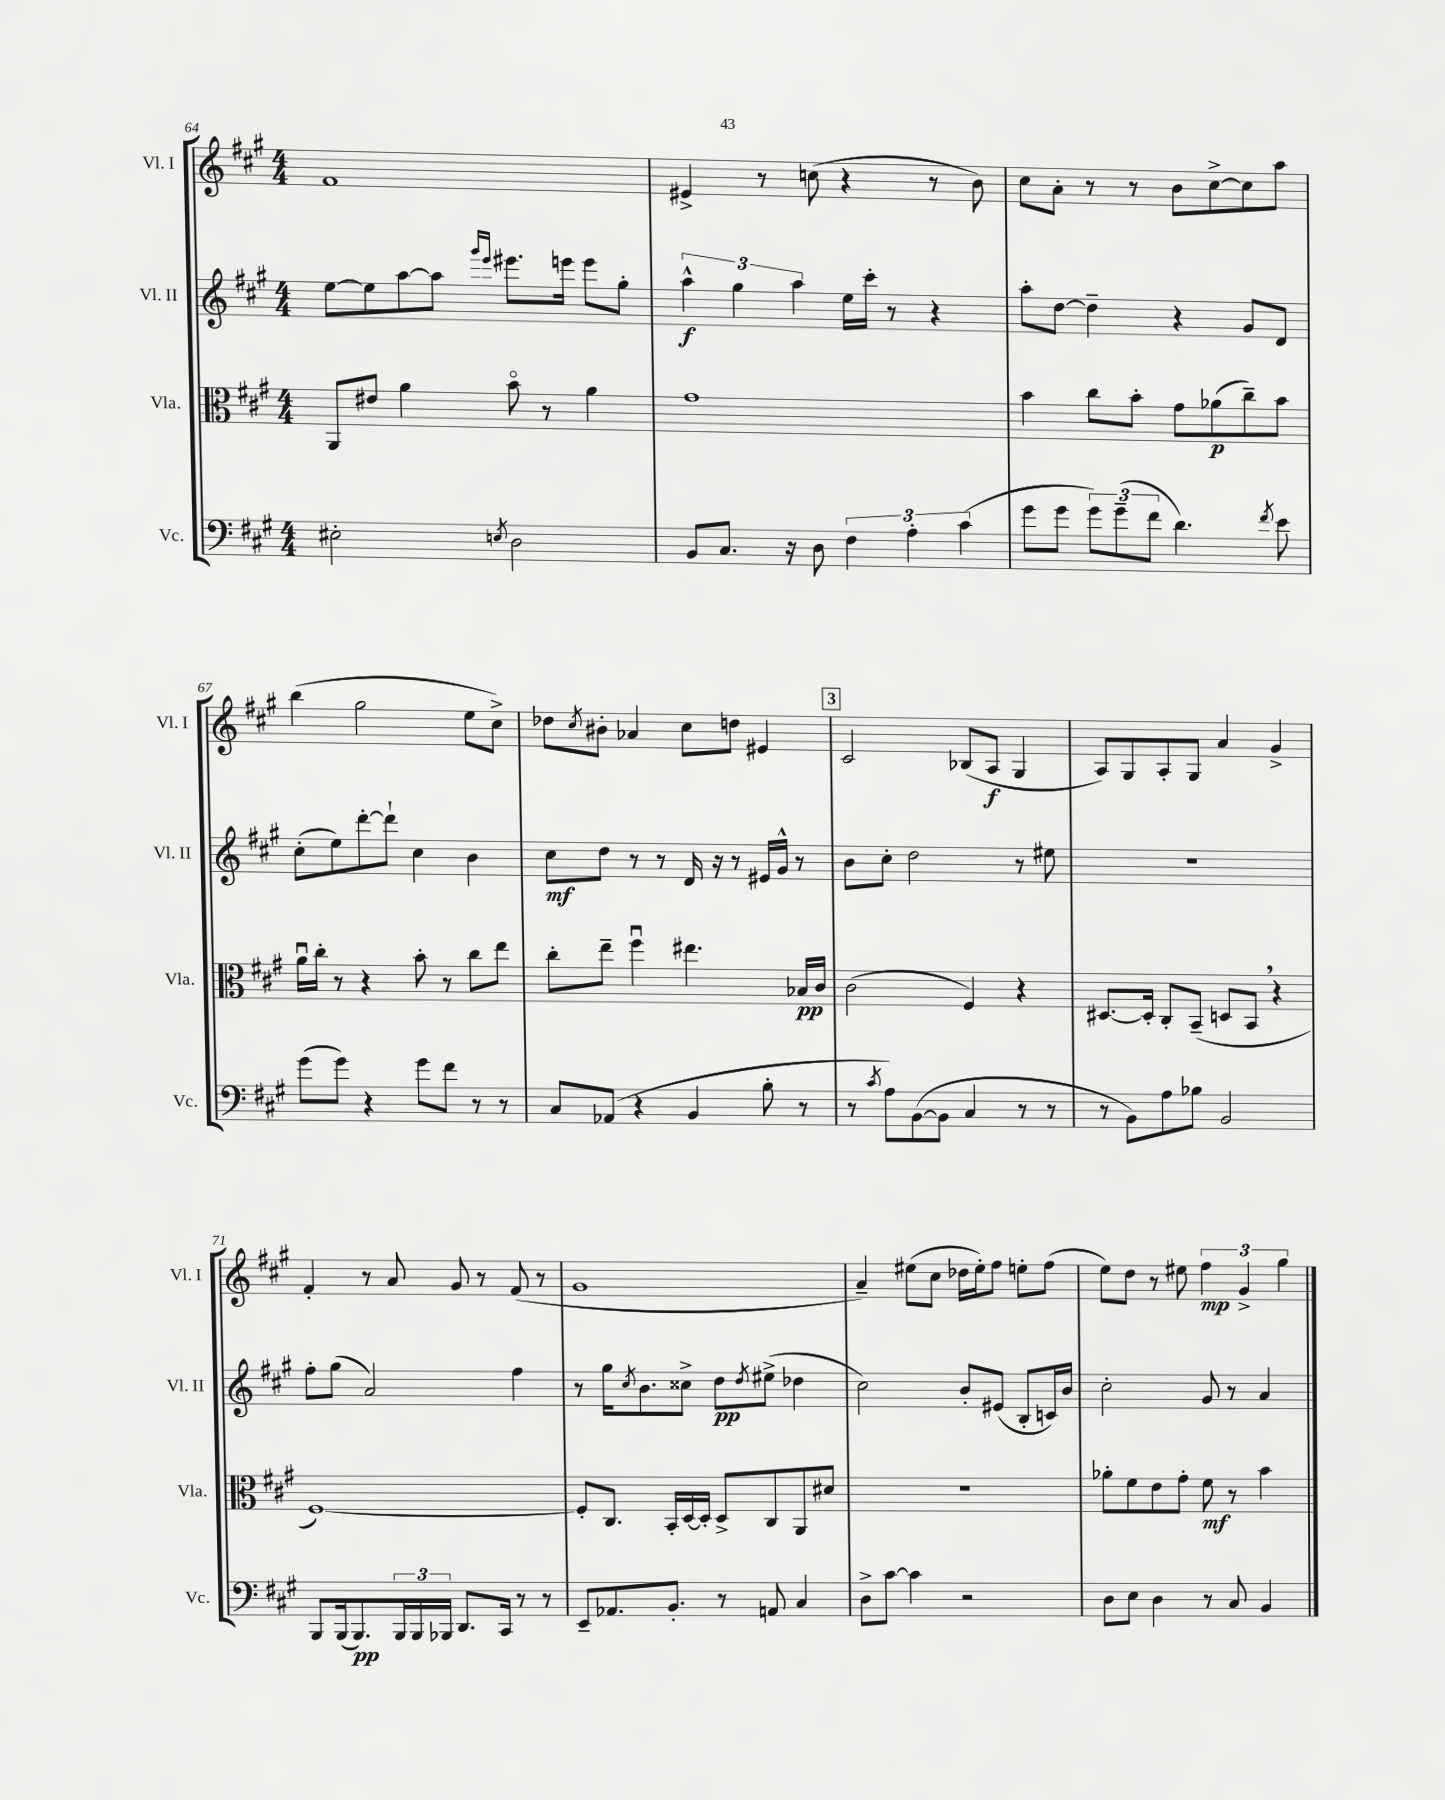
<<
\new StaffGroup <<
\new Staff = "s0" \with { instrumentName = "Vl. I" shortInstrumentName = "Vl. I" } {
    \clef treble \key a \major \numericTimeSignature \time 4/4
    fis'1 |
    eis'4-> r8 c''8( r4 r8 b'8) |
    cis''8 a'8-. r8 r8 b'8 cis''8~-> cis''8 a''8 |
    b''4( gis''2 e''8 cis''8->) |
    des''8 \acciaccatura { cis''8 } bis'8-. aes'4 cis''8 d''8 eis'4 |
    \mark \markup { \box "3" } cis'2 bes8( a8\f gis4 |
    a8) gis8 a8-. gis8 a'4 gis'4-> |
    fis'4-. r8 a'8 gis'8 r8 fis'8( r8 |
    gis'1 |
    a'4--) eis''8( cis''8 des''16 eis''16-.) fis''8 e''8-. fis''8( |
    e''8) d''8 r8 eis''8 \tuplet 3/2 { fis''4\mp gis'4-> gis''4 } \bar "|." |
}
\new Staff = "s1" \with { instrumentName = "Vl. II" shortInstrumentName = "Vl. II" } {
    \clef treble \key a \major \numericTimeSignature \time 4/4
    e''8~ e''8 a''8~ a''8 \grace { gis'''16 e'''16 } eis'''8. e'''16 e'''8 gis''8-. |
    \tuplet 3/2 { a''4-^\f gis''4 a''4 } e''16 cis'''16-. r8 r4 |
    a''8-. d''8~ d''4-- r4 gis'8 d'8 |
    cis''8-.( e''8) d'''8~-. d'''8-! cis''4 b'4 |
    cis''8\mf d''8 r8 r8 d'16 r16 r8 eis'16 gis'16-^ r8 |
    \mark \markup { \box "3" } b'8 cis''8-. d''2 r8 eis''8 |
    R1 |
    fis''8-. gis''8( a'2) fis''4 |
    r8 gis''16 \acciaccatura { cis''8 } b'8. cisis''8-> d''8\pp \acciaccatura { d''8 } eis''8->( des''4 |
    cis''2) b'8-. eis'8( b8-. c'16) b'16 |
    cis''2-. gis'8 r8 a'4 \bar "|." |
}
\new Staff = "s2" \with { instrumentName = "Vla." shortInstrumentName = "Vla." } {
    \clef alto \key a \major \numericTimeSignature \time 4/4
    a,8 eis'8 a'4 b'8\flageolet r8 a'4 |
    gis'1 |
    b'4 cis''8 b'8-. gis'8 aes'8\p( cis''8--) b'8 |
    a'16\downbow cis''16-. r8 r4 b'8-. r8 cis''8 e''8 |
    cis''8-. e''8-- fis''4\downbow eis''4. bes16\pp cis'16 |
    \mark \markup { \box "3" } cis'2( fis4) r4 |
    dis8.~ dis16-. cis8-. b,8--( d8 b,8 \breathe r4 |
    fis1~) |
    fis8-. cis8. b,16-. d16~ d16-. d8-> cis8 a,8 dis'8 |
    R1 |
    aes'8-. fis'8 e'8 gis'8-. fis'8\mf r8 b'4 \bar "|." |
}
\new Staff = "s3" \with { instrumentName = "Vc." shortInstrumentName = "Vc." } {
    \clef bass \key a \major \numericTimeSignature \time 4/4
    eis2-. \acciaccatura { e8 } d2 |
    b,8 cis8. r16 d8 \tuplet 3/2 { fis4 a4-. cis'4( } |
    gis'8 gis'8 \tuplet 3/2 { gis'8) gis'8--( fis'8 } d'4.) \acciaccatura { fis'8 } e'8 |
    gis'8( gis'8) r4 gis'8 fis'8 r8 r8 |
    cis8 aes,8( r4 b,4 b8-. r8 |
    \mark \markup { \box "3" } r8 \acciaccatura { cis'8 } a8) b,8~( b,8 cis4 r8 r8 |
    r8 b,8) a8 bes8 b,2 |
    b,,8 b,,16( b,,8.\pp) \tuplet 3/2 { b,,16 b,,16 bes,,16 } d,8. cis,16 r8 r8 |
    e,8-- aes,8. b,8.-. r8 a,8 cis4 |
    d8-> cis'8~ cis'4 r2 |
    d8 e8 d4 r8 cis8 b,4 \bar "|." |
}
>>
>>
\layout { \context { \Score currentBarNumber = #64 } }
